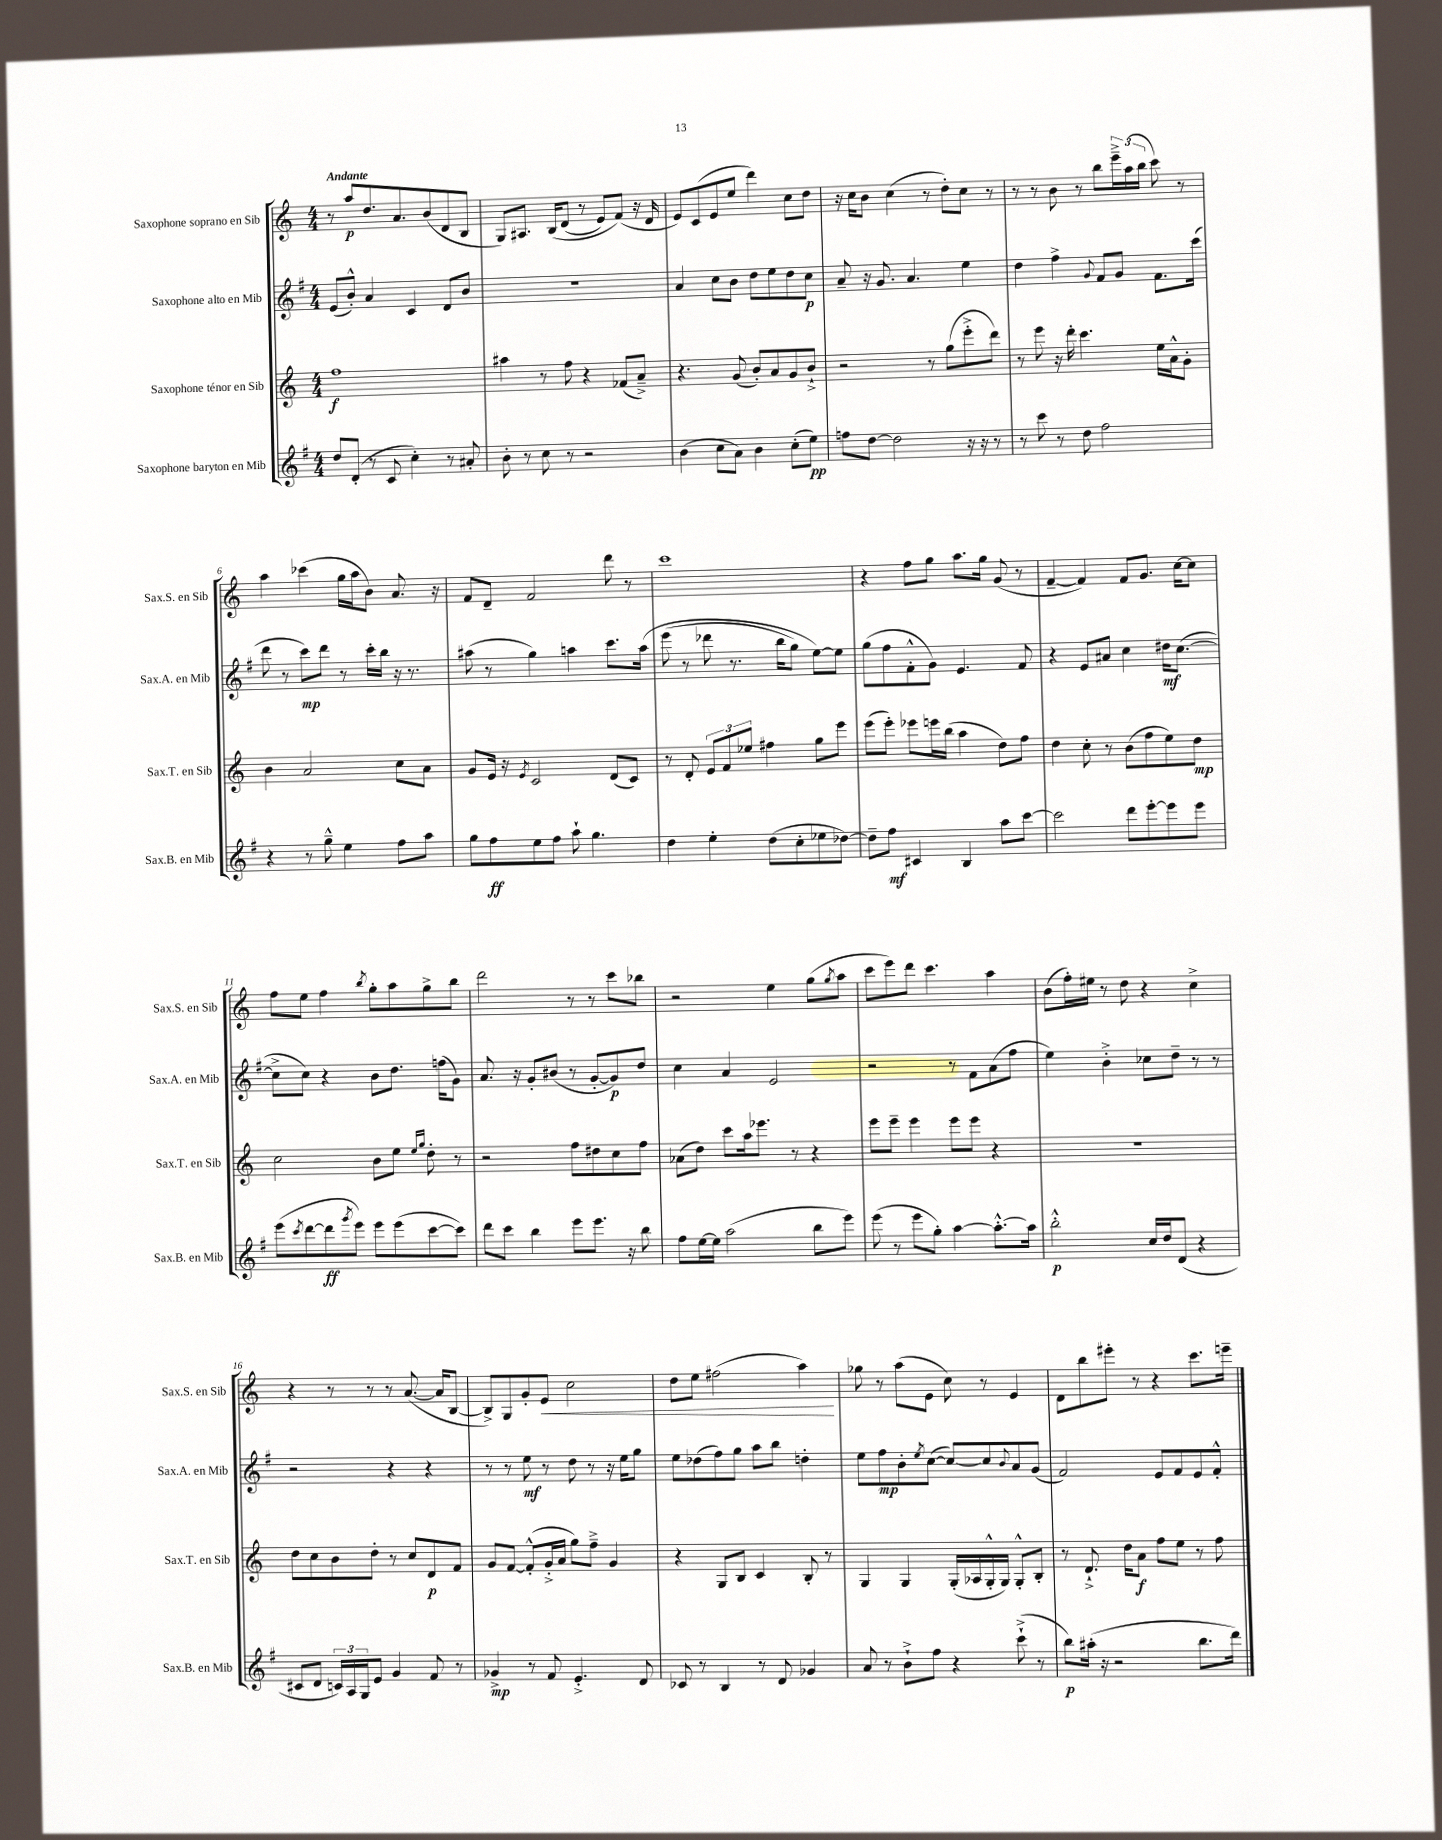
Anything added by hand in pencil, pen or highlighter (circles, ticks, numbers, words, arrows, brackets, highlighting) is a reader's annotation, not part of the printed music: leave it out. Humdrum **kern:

**kern	**kern	**kern	**kern
*staff4	*staff3	*staff2	*staff1
*clefG2	*clefG2	*clefG2	*clefG2
*k[f#]	*k[]	*k[f#]	*k[]
*M4/4	*M4/4	*M4/4	*M4/4
8dd/L	1ff	(8e/L	8r
(8d'/J	.	8b'^^/J)	8aa/L
8r	.	4a/	8.dd/
8c/	.	.	.
.	.	.	8.a/
4cc'\)	.	4c/	.
.	.	.	(8b/
8r	.	8d/L	8d/
8a#'/	.	8b/J	8B/J
=	=	=	=
8b'\	4aa#\	1r	8G/L)
8r	.	.	8.A#/J
8cc\	8r	.	.
.	.	.	&(16B/LK
8r	8ff\	.	(8d/J
2r	4r	.	8r
.	.	.	8e/L)
.	(8f-/L	.	(8f/J&)
.	8a~^/J)	.	16r
.	.	.	16d/
=	=	=	=
(4b\	4.r	4a/	8e/L)
.	.	.	(8c/
8cc\L	.	8cc\L	8e/
8a\J)	(8g/	8b\J	8ee/J
4b\	8b'/L)	8dd\L	4ddd\)
.	8a/	8ee\	.
(8cc'\L	8g/	8dd\	8cc\L
8ee\J)	8b`^/J	8cc\J	8dd\J
=	=	=	=
8ff\L	2r	8a~/	16r
.	.	.	16cc\LK
[8dd\J	.	16r	8b\J
.	.	8.g/	.
2dd\]	.	.	(4cc\
.	.	4.a/	.
.	8r	.	8r
.	(8gg\L	.	8dd'\L)
16r	8eee'^\	4ee\	8cc\J
16r	.	.	.
8r	8ddd\J)	.	8r
=	=	=	=
8r	8r	4dd\	8r
8ccc\	8eee\	.	8r
8r	16r	4ff#^\	8b\
.	16ddd'\	.	.
8dd\	4.ccc\	.	8r
.	.	8qqg/	.
2ff#\	.	8f#/L	8bb\L
.	.	8g/J	24eee~^\L
.	.	.	(24aa\
.	.	.	24bb\JJ
.	16ee\LL	8.f#\L	8ccc\)
.	16a^^\J	.	.
.	8g'\J	.	8r
.	.	(16ccc\Jk	.
=	=	=	=
4r	4b\	8ddd\	4aa\
.	.	8r	.
8r	2a/	8ccc\L)	(4ccc-\
8gg~^^\	.	8ddd\J	.
4ee\	.	8r	16gg\LL
.	.	.	16aa\J
.	.	16ccc'\LL	8b\J)
.	.	16bb\JJ	.
8ff#\L	8cc\L	16r	8.a/
.	.	8.r	.
8aa\J	8a\J	.	.
.	.	.	16r
=	=	=	=
8gg\L	8g/L	(8aa#\	8f/L
8ff#\	16e/Jk	8r	8d~/J
.	16r	.	.
.	8qe/	.	.
8ee\	2c/	4gg\)	2f/
8ff#\J	.	.	.
8aa`\	.	4aa\	.
4.gg\	.	.	.
.	(8d/L	8.ccc\L	8ddd\
.	8c/J)	.	8r
.	.	&(16aa\Jk	.
=	=	=	=
4dd\	8r	(8eee\	1ccc
.	8d'/	8r	.
4ee'\	12e/L	8ddd-\	.
.	12f/	.	.
.	.	8.r	.
.	12ee-/J	.	.
(8dd\L	4ff#\	.	.
.	.	16bb\LK	.
8cc'\	.	8gg\J)	.
8ee-\	8gg\L	[8ee\L&)	.
[8dd-\J)	8eee\J	8ee\]J	.
=	=	=	=
8dd-~\]L	(8eee\L	(8gg\L	4r
8ff#\J	8eee'\J)	8ff#\	.
4c#/	8eee-\L	8f#'^^\	8ff\L
.	16eee\L	8g\J)	8gg\J
.	(16bb\JJ	.	.
4B/	4aa\	4.e/	8.aa\L
.	.	.	16gg\Jk
8aa\L	8dd\L)	.	(8g/
[8ccc\J	8ff\J	8f#/	8r
=	=	=	=
2ccc\]	4dd\	4r	[4f~/
.	8cc'\	8e/L	4f/])
.	8r	8a#/J	.
8ddd\L	(8b\L	4cc\	8f/L
[8eee'\	8ff\	.	8.g/J
8eee\]	8ee\)	16dd#\LK	.
.	.	([8.cc\J	[16cc\LK
8eee\J	8dd\J	.	8cc\]J
=	=	=	=
(8eee\L	2cc\	8cc^\]L	8ff\L
8qccc/	.	.	.
[8ddd\	.	8cc\J)	8ee\J
8ddd\]	.	4r	4ff\
8qggg/	.	.	.
8eee\J)	.	.	.
.	.	.	8qbb/
8eee\L	8b\L	8b\L	8gg'\L
(8eee\	8ee\J	8.dd\J	8aa\
.	16qqee/LL	.	.
.	16qqgg/JJ	.	.
[8ccc\	8dd'\	.	8gg^\
.	.	(16ff\LK	.
8ccc\]J)	8r	8g\J)	8bb\J
=	=	=	=
8ddd\L	2r	8.a/	2ddd\
8ccc\J	.	.	.
.	.	16r	.
4bb\	.	8g'/L	.
.	.	(8b#/J	.
8eee\L	8ff\L	8r	8r
8.eee\J	8dd#\	[8g'/L	8r
.	8cc\	8g/])	8ccc\L
16r	.	.	.
8bb\	8ff\J	8dd/J	8bb-\J
=	=	=	=
8ff#\L	(8a-\L	4cc\	2r
[16ee\L	8dd\J)	.	.
16ee\]JJ	.	.	.
(2aa\	8ccc\L	4a/	.
.	16aa\k	.	.
.	8.eee-\J	.	.
.	.	2e/	4ee\
.	8r	.	.
8bb\L	4r	.	(8gg\L
.	.	.	8qgg/
8eee\J)	.	.	8aa\J
=	=	=	=
(8eee\	8eee\L	2r	8ccc\L
8r	8eee~\J	.	8eee\)
8eee\L	4eee\	.	8ddd\J
8gg'\J)	.	.	4.ccc\
[4aa\	8eee\L	8r	.
.	8eee\J	8f#\L	.
8.aa'^^\_L	4r	(8a\	4aa\
.	.	8ff#\J	.
16aa\]Jk	.	.	.
=	=	=	=
2bb'^^\	1r	4ee\)	(8b\L
.	.	.	16ff'\L)
.	.	.	16ee#\JJ
.	.	4b'^\	8r
.	.	.	8dd\
16cc/LL	.	8cc-\L	4r
16dd/J	.	.	.
(8d/J	.	8dd~\J	.
4r	.	8r	4cc^\
.	.	8r	.
=	=	=	=
8c#/L	8dd\L	2r	4r
8d/J	8cc\	.	.
24c/LL)	8b\	.	8r
24A/	.	.	.
24G/J	.	.	.
8e/J	8dd'\J	.	8r
4g/	8r	4r	8r
.	8cc/L	.	([8.a/
8f#/	8d/	4r	.
.	.	.	16a/]LK
8r	8f/J	.	[8B/J
=	=	=	=
4g-^/	8g/L	8r	8B^/]L)
.	[8f/J	8r	8G/
8r	(8f'^^/]L	8ee\	8g'/
8f#/	16g'^/L	8r	8e/J
.	16a/JJ	.	.
4.e'^/	8gg\L)	8dd\	2cc\
.	8ff~^\J	8r	.
.	4g/	16r	.
.	.	16ee\LK	.
8d/	.	8gg\J	.
=	=	=	=
8c-/	4r	8ee\L	8dd\L
8r	.	(8dd-\	8ee\J
4B/	8G/L	8ff#\)	(2ff#\
.	8B/J	8gg\J	.
8r	4c/	8aa\L	.
8d/	.	8bb\J	.
4g-/	8B'/	4dd'\	4aa\)
.	8r	.	.
=	=	=	=
8a/	4G/	8ee\L	8gg-\
8r	.	8ff#\	8r
8b`^\L	4G/	8b'\	(8aa\L
.	.	8qee/	.
8ff#\J	.	([8cc\J	8e\J
4r	(16G'/LL	8cc/_L)	8cc\)
.	16A-/	.	.
.	16G'^^/	8cc/]	8r
.	16G/JJ)	.	.
.	.	8qqb/	.
(8ccc`^\	8G'^^/L	8a/	4e/
8r	8B'/J	(8g/J	.
=	=	=	=
8bb\L)	8r	2f#/)	8d\L
(16aa#'\Jk	8.d`^/	.	8bb\
16r	.	.	.
2r	.	.	8eee#'\J
.	16dd\LK	.	.
.	8a\J	.	8r
.	8ff\L	8e/L	4r
.	8ee\J	8f#/	.
8.bb\L	8r	8e/	8.ccc\L
.	8ff\	8f#'^^/J	.
16ddd\Jk)	.	.	16eee~\Jk
==	==	==	==
*-	*-	*-	*-
